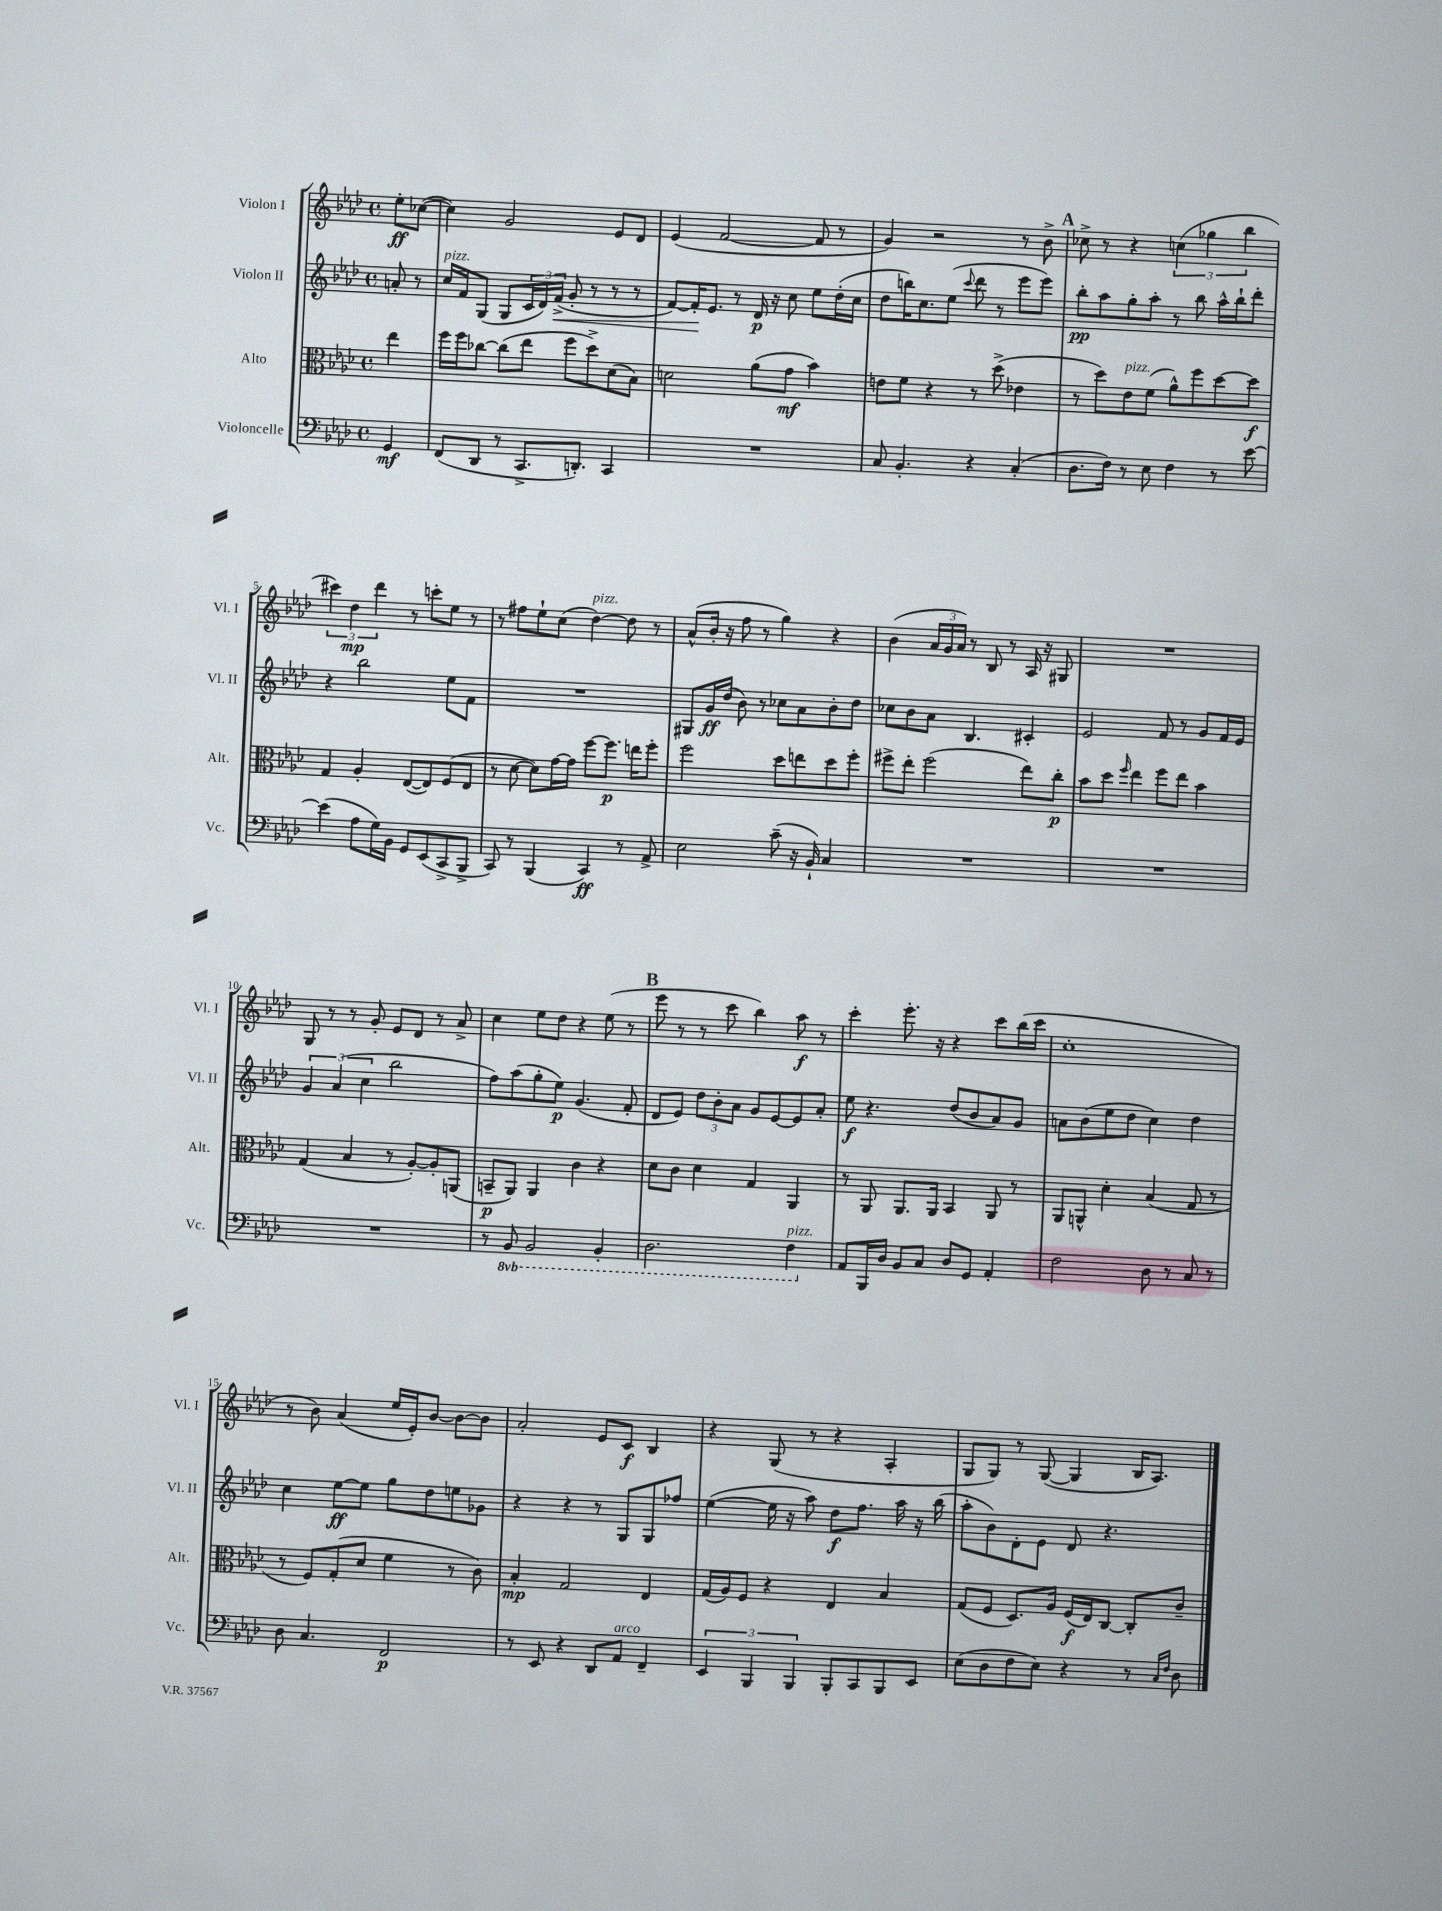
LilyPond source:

<<
\new StaffGroup <<
\new Staff = "s0" \with { instrumentName = "Violon I" shortInstrumentName = "Vl. I" } {
    \clef treble \key aes \major \defaultTimeSignature \time 4/4 \partial 4
    ees''8-.\ff ces''8~( |
    ces''4) g'2 ees'8 des'8 |
    ees'4( f'2~ f'8 r8 |
    g'4) r2 r8 bes'8-> |
    \mark \markup { \bold "A" } ces''8-> r8 r4 \tuplet 3/2 { c''4( ges''4 bes''4 } |
    \tuplet 3/2 { cis'''4) des''4\mp des'''4 } r8 c'''8-. ees''8 r8 |
    r8 fis''8 ees''8-! c''8( des''4~^\markup { \italic "pizz." }) des''8 r8 |
    aes'8-^( bes'16-. r16 f''8 r8 g''4) r4 |
    bes'4( \tuplet 3/2 { aes'16 g'16 aes'16) } r8 bes8 r8 aes16 r16 gis8 |
    R1 |
    g8 r8 r8 g'8-. ees'8 des'8 r8 aes'8-> |
    c''4 ees''8 des''8 r4 ees''8( r8 |
    \mark \markup { \bold "B" } ees'''8 r8 r8 c'''8 bes''4) aes''8\f r8 |
    c'''4-. ees'''8.-. r16 r4 c'''8 bes''16( c'''16 |
    c''1-. |
    r8 bes'8) aes'4( ees''16 ees'16-.) bes'8~ bes'8~ bes'8 |
    aes'2-. ees'8 c'8\f bes4 |
    r4 g8( r8 r4 aes4-. |
    g8 g8) r8 g8~( g4 bes16 aes8.) \bar "|." |
}
\new Staff = "s1" \with { instrumentName = "Violon II" shortInstrumentName = "Vl. II" } {
    \clef treble \key aes \major \defaultTimeSignature \time 4/4 \partial 4
    a'8-. r8 |
    c''16^\markup { \italic "pizz." } f'16 g8( g8 \tuplet 3/2 { c'16 des'16) f'16->\<( } g'8-. r8 r8 r8 |
    f'8~) f'16-.\! ees'8. r8 des'16\p r16 c''8 ees''8 des''16-.( c''16 |
    des''8 b''16) c''8. ees''8( \appoggiatura { c'''8 } des'''8 r8 ees'''8 ees'''8) |
    \mark \markup { \bold "A" } bes''8-.\pp aes''8 g''8-. aes''8-. r8 bes''8 aes''16-^ bes''16-! des'''8-. |
    r4 bes''2 ees''8 f'8 |
    R1 |
    gis8 g'16\ff des''16( bes'8) r8 ces''8 aes'8 bes'8-. des''8 |
    ces''8 bes'8 aes'8 bes4. cis'4-. |
    ees'2 f'8 r8 g'8 f'16 ees'16 |
    \tuplet 3/2 { g'4 aes'4( c''4 } bes''2 |
    f''8) aes''8( g''8-. ees''8\p) g'4.( f'8-. |
    \mark \markup { \bold "B" } des'8 ees'8) \tuplet 3/2 { des''8 bes'8-. aes'8 } g'8 ees'8~ ees'8 aes'8-. |
    ees''8\f r4. des''8( bes'8 aes'8) g'8 |
    a'8 bes'8( ees''8 des''8 c''4) des''4 |
    c''4 ees''8~\ff ees''8 g''8 des''8 e''8 ges'8 |
    r4 r4 r8 g8 g8 fes''8 |
    ees''4~( ees''16 r16 aes''8) des''8\f f''8. aes''16 r16 bes''16( |
    aes''8-. bes'8) des'8-. ees'8 des'8 r4. \bar "|." |
}
\new Staff = "s2" \with { instrumentName = "Alto" shortInstrumentName = "Alt." } {
    \clef alto \key aes \major \defaultTimeSignature \time 4/4 \partial 4
    ees''4 |
    f''16 f''16 ces''8~ ces''8( ees''8 f''8 des''8->) des'8( bes8) |
    d'2 aes'8( g'8\mf bes'4) |
    e'8 f'8 r4 r8 des''8->( ees'4 |
    \mark \markup { \bold "A" } r8 des''8) ees'8^\markup { \italic "pizz." } f'8( aes'8-^) f''8 des''8~ des''8\f |
    g4 aes4-. ees8~( ees8) f8( ees8 |
    r8 des'8~ des'8) g'16~ g'16 f''8~ f''8.\p e''16 f''8-. |
    f''2 des''8 e''8 des''8 f''8-. |
    fis''8-> ees''8-. fis''2( ees''8) c''8-.\p |
    bes'8 des''8 \grace { f''16 } ees''4 f''8 ees''8 bes'4 |
    g4( bes4 r8 aes8~-.) aes8-. a,8( |
    b,8--\p aes,8) aes,4 c'4 r4 |
    \mark \markup { \bold "B" } des'8 c'8 des'4 g4 aes,4 |
    r8 aes,8 aes,8. aes,16 bes,4 aes,8 r8 |
    aes,8 a,8-^ des'4-. bes4( g8 r8 |
    r8 f8) g8-.( des'8 f'4 r8 c'8) |
    bes4-.\mp g2 ees4 |
    g16( aes16) f8 r4 ees4 bes4 |
    g8( f8 des8.) aes16 f16\f( ees16) c8~ c8-. c'8-- \bar "|." |
}
\new Staff = "s3" \with { instrumentName = "Violoncelle" shortInstrumentName = "Vc." } {
    \clef bass \key aes \major \defaultTimeSignature \time 4/4 \set Staff.ottavationMarkups = #ottavation-simple-ordinals \partial 4
    g,4\mf |
    f,8( des,8 r8 c,8.-> d,8.-.) c,4 |
    R1 |
    c8 bes,4.-. r4 c4-.( |
    \mark \markup { \bold "A" } des8. f16) r8 ees8 f4 r8 ees'8~ |
    ees'4( aes8 g16) bes,16 g,8 ees,8( c,8-> bes,,8-> |
    c,8) r8 bes,,4( c,4\ff) r8 aes,8-> |
    ees2 c'8--( r16 bes,16-!) c4 |
    R1 |
    R1 |
    R1 |
    r8 \ottava #-1 bes,,8 bes,,2 bes,,4-. |
    \mark \markup { \bold "B" } des,2. f,4^\markup { \italic "pizz." } \ottava #0 |
    aes,8 bes,,16 des16 bes,8 c8 des8 g,8 aes,4-. |
    f2 des8 r8 c8 r8 |
    des8 c4. f,2\p |
    r8 ees,8 r4 des,8 aes,8^\markup { \italic "arco" } f,4-- |
    \tuplet 3/2 { ees,4 bes,,4 bes,,4 } bes,,8-. c,8 bes,,8 ees,8 |
    ees8( des8 f8 ees8) r4 r8 \grace { c16 f16 } des8 \bar "|." |
}
>>
>>
